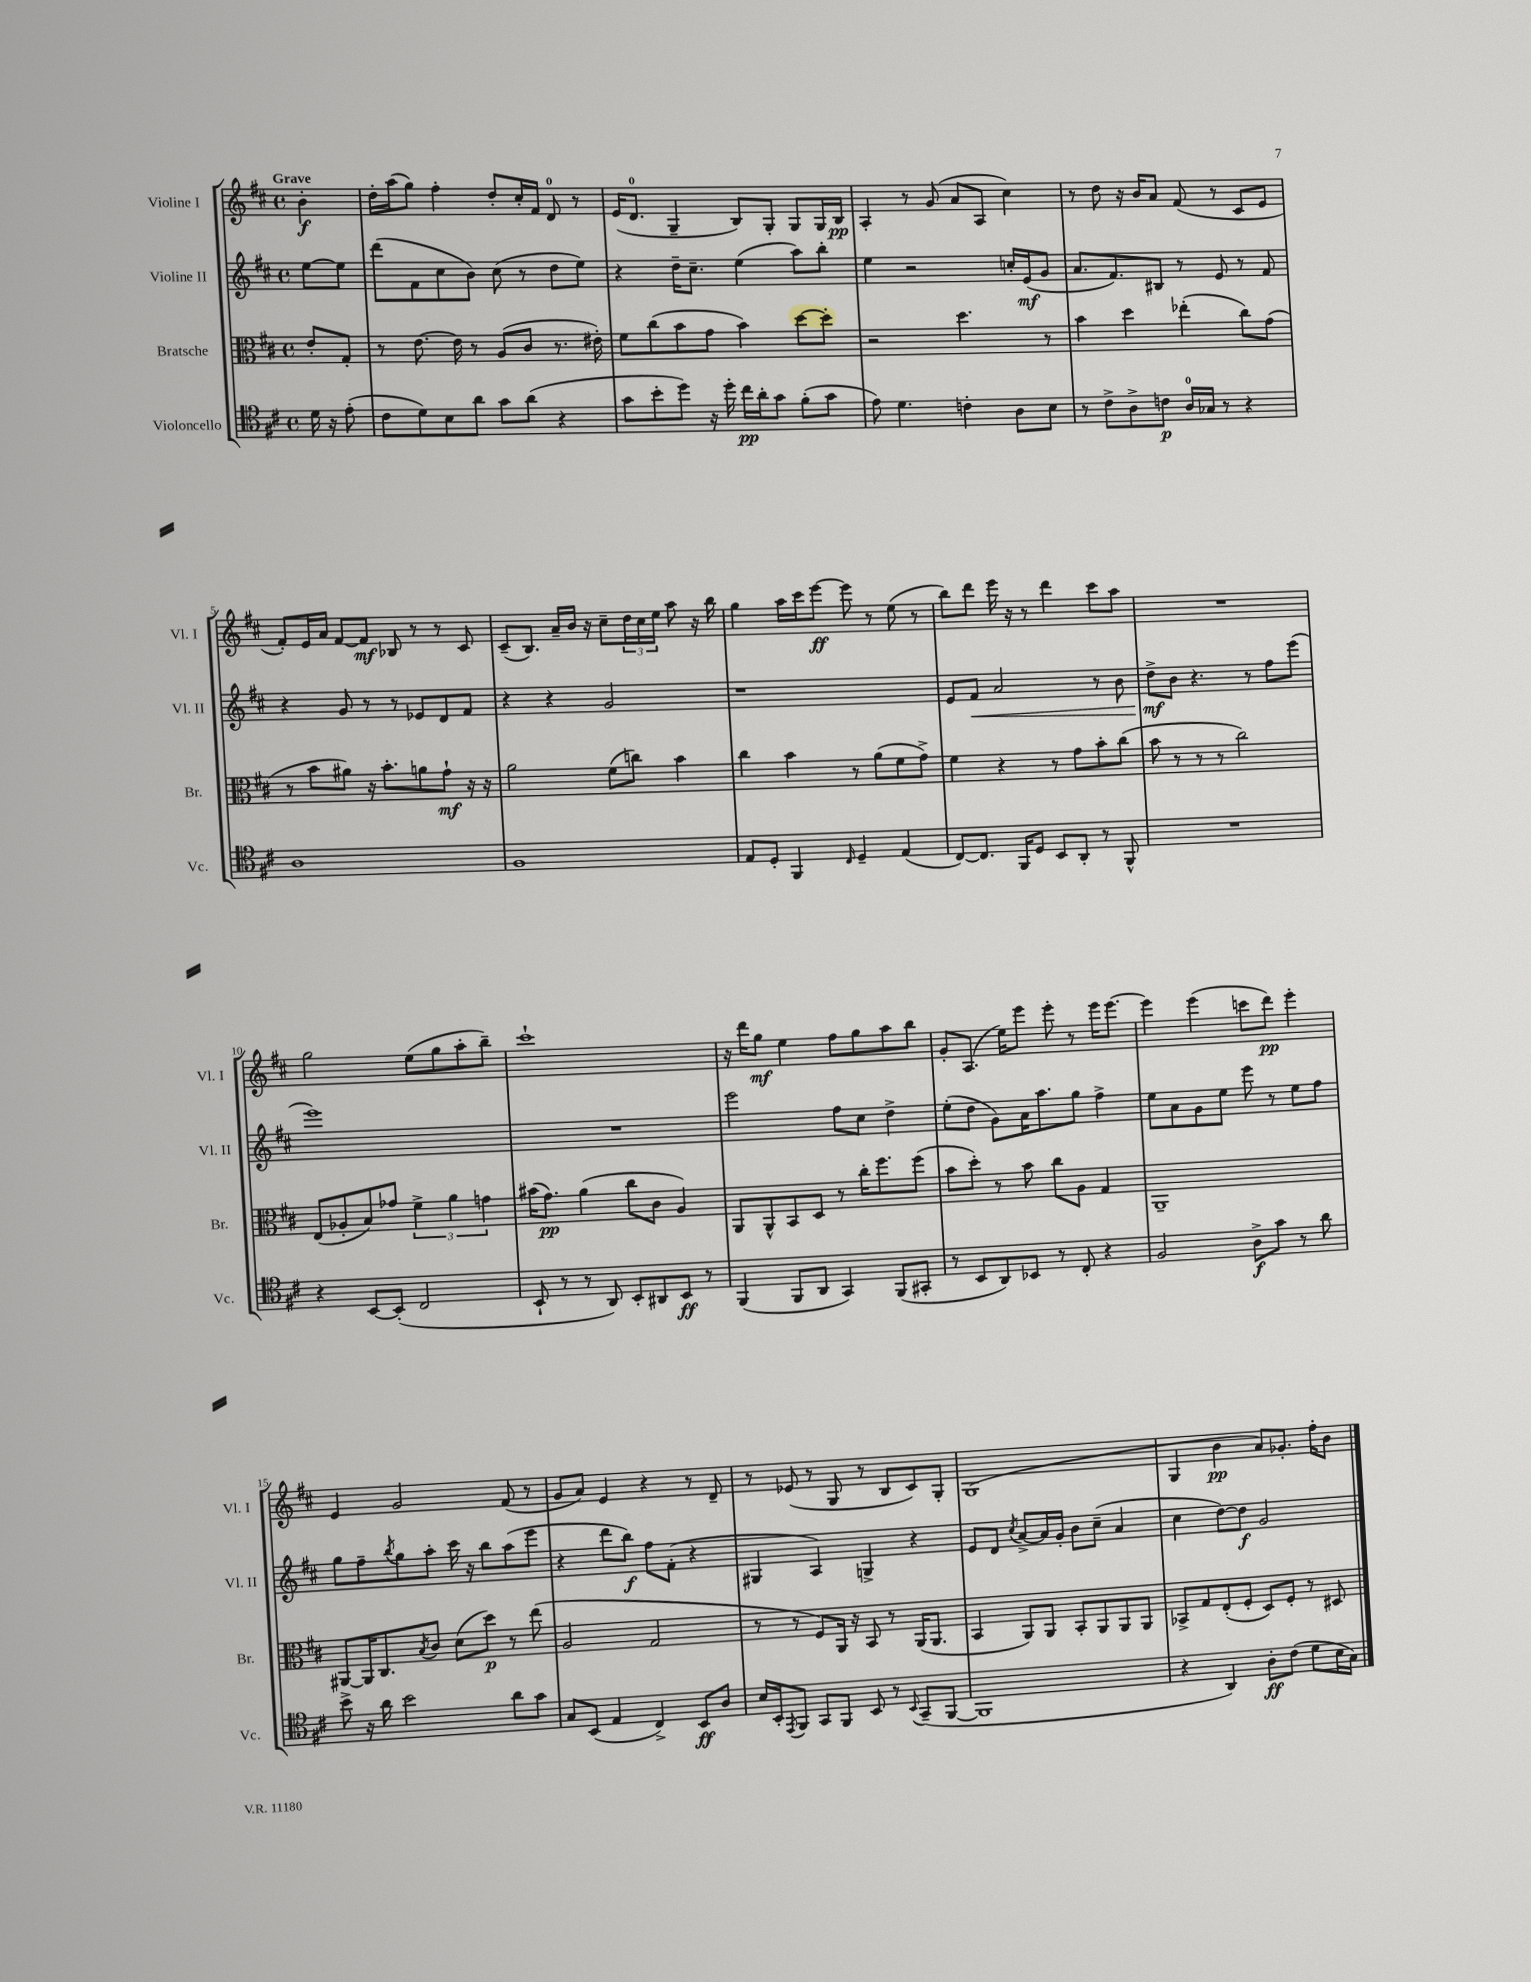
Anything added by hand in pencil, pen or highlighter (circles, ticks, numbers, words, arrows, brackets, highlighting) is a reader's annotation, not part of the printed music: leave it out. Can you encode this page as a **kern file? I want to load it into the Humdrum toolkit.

**kern	**kern	**kern	**kern
*staff4	*staff3	*staff2	*staff1
*clefC4	*clefC3	*clefG2	*clefG2
*k[f#c#]	*k[f#c#]	*k[f#c#]	*k[f#c#]
*M4/4	*M4/4	*M4/4	*M4/4
*met(c)	*met(c)	*met(c)	*met(c)
16d\	8e'/L	[8ee\L	4b'\
16r	.	.	.
(8e'\	8G'/J	8ee\]J	.
=	=	=	=
8c#\L	8r	(8ddd\L	16dd'\LL
.	.	.	(16aa\J
8d\)	[8.e\	8f#\	8gg\J)
8B\	.	8cc#\	4ff#'\
.	16e\]	.	.
8a\J	8r	8b\J)	.
8g\L	(8A/L	(8cc#\	8dd'/L
(8a\J	8c#/J	8r	16cc#'/L
.	.	.	16f#/JJ
4r	8.r	8dd\L	8d/
.	.	8ee\J)	8r
.	16e#'\)	.	.
=	=	=	=
8g\L	8f#\L	4r	(16e/LK
.	.	.	8.d/J
8b'\	(8cc#\	.	.
8dd\J)	8b\	16dd~\LK	4G~/
.	.	8.cc#~\J	.
16r	8g\J	.	.
16dd'\	.	.	.
16cc#\LL	4b\)	(4ee\	8B/L)
16a'\J	.	.	.
8g\J	.	.	8G'/J
(8f#'\L	[8dd\L	8aa\L)	8G/L
8g\J	8dd'\]J	8bb'\J	16G/L
.	.	.	16B/JJ
=	=	=	=
8e\)	2r	4ee\	4A'/
4.d\	.	.	.
.	.	2r	8r
.	.	.	(8g/
4c'\	4.dd\	.	8a/L
.	.	.	8A/J
8A\L	.	16cc'/LL	4cc#\)
.	.	(16e/J	.
8B\J	8r	8g/J	.
=	=	=	=
8r	4b\	8.a/L	8r
8c#^\L	.	.	8dd\
.	.	8.f#/)	.
8A^\	4dd\	.	16r
.	.	.	16b/LK
8c\J	.	8B#/J	8a/J
16A/LL	(4ee-'\	8r	(8f#/
16G-/JJ	.	.	.
8r	.	8e/	8r
4r	8cc#\L)	8r	8c#/L
.	(8g\J	8f#/	8e/J
=	=	=	=
1A	8r	4r	8f#'/L)
.	8b\L	.	16e/L
.	.	.	16a/JJ
.	8a#\J)	8g/	[8f#/L
.	16r	8r	8f#/]J
.	8.b'\L	.	.
.	.	8r	8B-/
.	8a\	8e-/L	8r
.	8g`\J	8d/	8r
.	16r	8f#/J	8c#/
.	16r	.	.
=	=	=	=
1F#	2a\	4r	(8c#~/L
.	.	.	8.B/J)
.	.	4r	.
.	.	.	16a~/LL
.	.	.	16b/JJ
.	.	.	16r
.	(8f#\L	2g/	8cc#~\L
.	8cc\J)	.	24dd\L
.	.	.	24cc#\
.	.	.	24ee\JJ
.	4b\	.	8aa\
.	.	.	16r
.	.	.	16bb\
=	=	=	=
8E/L	4cc#\	1r	4gg\
8D'/J	.	.	.
4FF#/	4b\	.	16aa\LL
.	.	.	16ccc#\J
.	.	.	[8eee\J
16qqC#/	.	.	.
4D~/	8r	.	8eee\]
.	(8a\L	.	8r
(4E/	8f#\	.	(8ee\
.	8g^\J)	.	8r
=	=	=	=
[8C#/L)	4f#\	8e/L	8bb\L)
8.C#/]J	.	8f#/J	8ddd\J
.	4r	2a/	16eee\
16FF#/LK	.	.	16r
8D/J	.	.	8r
8BB/L	8r	.	4ddd\
8AA'/J	8g\L	.	.
8r	8b'\	8r	8ccc#\L
8FF#^^/	(8cc#\J	8b\	8aa\J
=	=	=	=
1r	8b\	8dd^\L	1r
.	8r	8b\J	.
.	8r	4.r	.
.	8r	.	.
.	2cc#\)	.	.
.	.	8r	.
.	.	8ff#\L	.
.	.	(8eee\J	.
=	=	=	=
4r	(8E/L	1eee)	2gg\
.	8A-'/	.	.
[8BB/L	8B/)	.	.
(8BB'/]J	8g-/J	.	.
2C#/	6f#^\	.	(8ee\L
.	.	.	8gg\
.	6a\	.	.
.	.	.	8aa'\
.	6g\	.	.
.	.	.	8bb~\J)
=	=	=	=
8BB`/	(16b#\LK	1r	1ccc#`
.	8.g\J)	.	.
8r	.	.	.
8r	(4a\	.	.
8AA/)	.	.	.
8BB'/L	8cc#\L	.	.
8AA#/	8c#\J	.	.
8BB/J	4A/)	.	.
8r	.	.	.
=	=	=	=
(4FF#/	8AA/L	2eee\	16r
.	.	.	16ddd\LK
.	8AA^^/	.	8gg\J
8FF#/L	8BB/	.	4ee\
8AA/J	8D/J	.	.
4GG/)	8r	8ff#\L	8ff#\L
.	16cc#'\LK	8cc#\J	8gg\
.	8.ff#\	.	.
(8FF#/L	.	4dd^\	8aa\
8GG#'/J	(8ff#\J	.	8bb\J
=	=	=	=
8r	8b\L	(8ee'\L	8g'/L
8BB/L	8dd'\J)	8dd\J	(8.A/J
8AA/)	8r	8g\L)	.
.	.	.	16ee\LK)
8BB-/J	8b\	16a\K	8eee\J
.	.	8.aa\	.
8r	8cc#\L	.	8eee'\
8C#'/	8A\J	8gg\J	8r
4r	4G/	4ff#^\	16eee\LK
.	.	.	[8.eee\J
=	=	=	=
2F#/	1AA~	8ee\L	4eee\]
.	.	8a\	.
.	.	8g\	(4eee\
.	.	8ee\J	.
8A^\L	.	8eee\	8ccc\L
8g\J	.	8r	8ddd\J)
8r	.	8ee\L	4eee'\
8a\	.	8ff#\J	.
=	=	=	=
8b^\	[8AA#/L	8gg\L	4e/
16r	16AA#/]K	8ff#~\	.
16a\	8.C#/	.	.
.	.	8qbb/	.
2b\	.	8gg\	2g/
.	8qB/	.	.
.	8c#/J	8aa'\J	.
.	(8d\L	16ccc#\	.
.	.	16r	.
.	8dd\J)	8bb\L	.
8a\L	8r	(8aa\	(8f#/
8g\J	(8ee\	8eee\J	8r
=	=	=	=
8G/L	2A/	4r	8g/L
(8BB/J	.	.	8a/J)
4E/	.	8ddd\L	4e/
.	.	8bb\J)	.
4C#^/)	2G/	8ff#\L	4r
.	.	(8f#'\J	.
8BB/L	.	4r	8r
8A/J	.	.	8d~/
=	=	=	=
16B/LL	8r	4G#/	8r
16BB'/J	.	.	.
8qEE/	.	.	.
8FF#/J	8r	.	(8e-/
8GG/L	8F#/L)	4A/)	8r
8FF#/J	16AA/Jk	.	8G/
.	16r	.	.
8BB/	8BB/	4G^/	8r
8r	8r	.	8B/L
8qqBB/	.	.	.
(8GG~/L	(16AA/LK	4r	8c#/)
.	8.AA/J	.	.
[8FF#/J	.	.	8G'/J
=	=	=	=
1FF#]	4BB/	8e/L	(1G
.	.	8d/J	.
.	.	8qcc#/	.
.	8AA/L)	[8a^/L	.
.	8AA/J	16a/]L	.
.	.	16g'/JJ	.
.	8BB'/L	8b\L	.
.	8AA/	(8cc#~\J	.
.	8AA/	4a/	.
.	8AA/J	.	.
=	=	=	=
4r	8BB-^/L	4cc#\	4G/
.	8G/	.	.
4AA/)	(8E'/	[8dd\L)	4b\
.	8F#'/J	8dd\]J	.
8A'\L	8D/L)	2g/	8a/L)
(8c#\J	8F#'/J	.	8.g-'/J
8d\L	8r	.	.
.	.	.	16ff#'\LK
16B\L	8D#/	.	8b\J
16G\JJ)	.	.	.
==	==	==	==
*-	*-	*-	*-
